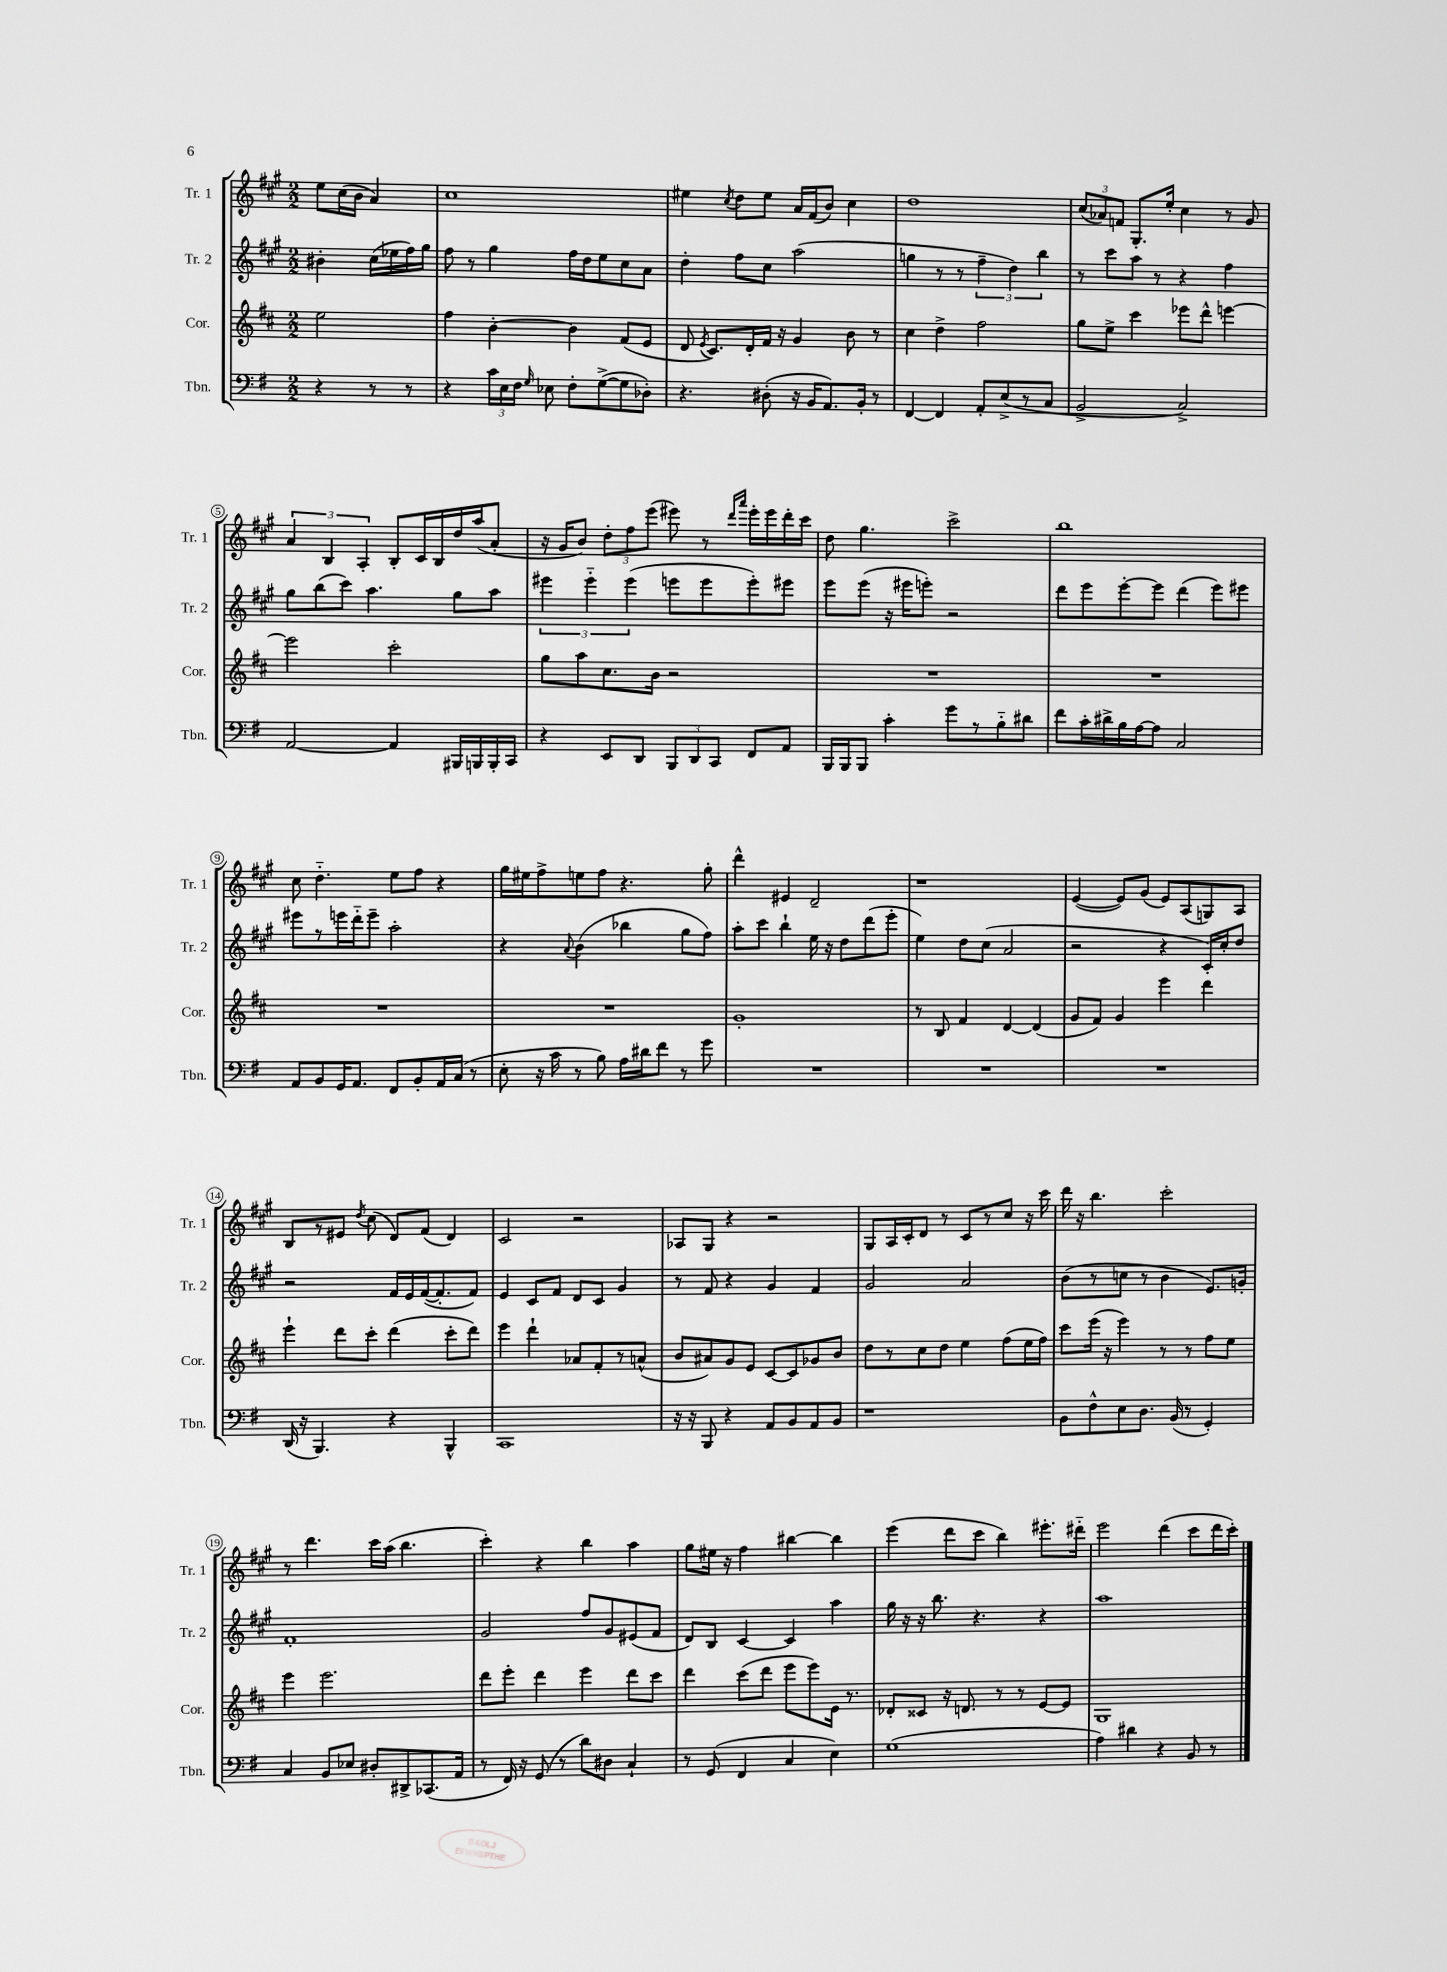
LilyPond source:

<<
\new StaffGroup <<
\new Staff = "s0" \with { instrumentName = "Tr. 1" shortInstrumentName = "Tr. 1" } {
    \clef treble \key a \major \numericTimeSignature \time 2/2 \partial 2
    \autoBeamOff e''8[ cis''16( b'16] a'4) |
    cis''1 |
    eis''4 \acciaccatura { cis''8 } d''8[ eis''8] a'16[ fis'16( b'8]) cis''4 |
    d''1 |
    \tuplet 3/2 { cis''8[( aes'8) f'8] } gis8.[-. e''16]-. cis''4 r8 gis'8 |
    \tuplet 3/2 { a'4 b4 a4-. } b8[-. cis'16 b16 d''16 a''16( a'8]-. |
    r16 gis'16[ b'8]) \tuplet 3/2 { d''8[-. fis''8 e'''8]( } eis'''8) r8 \grace { d'''16[ a'''16] } eis'''16[-. eis'''16 d'''16-. cis'''16] |
    d''8 gis''4. cis'''2-> |
    b''1 |
    cis''8 d''4.-_ e''8[ fis''8] r4 |
    gis''16[ eis''16 fis''8-> e''8 fis''8] r4. gis''8-. |
    d'''4-^ eis'4 d'2-- |
    r1 |
    e'4~( e'8[) gis'8]( e'8[) a8( g8) a8] |
    b8[ r8 eis'8] \acciaccatura { d''8 } cis''8( d'8[) fis'8]( d'4) |
    cis'2 r2 |
    aes8[ gis8] r4 r2 |
    gis8[ a16 cis'16-. d'8] r8 cis'8[ r8 cis''8] r16 cis'''16 |
    d'''16 r16 b''4. cis'''2-. |
    r8 d'''4. cis'''16[ a''16]( b''4. |
    cis'''4-.) r4 b''4 a''4 |
    gis''8[ eis''16] r16 fis''4 bis''4~ bis''4 |
    e'''4( d'''8[ cis'''8] b''4) eis'''8.[-. dis'''16]-_ |
    e'''2 d'''4( cis'''8[ d'''16 cis'''16]-.) \bar "|." |
}
\new Staff = "s1" \with { instrumentName = "Tr. 2" shortInstrumentName = "Tr. 2" } {
    \clef treble \key a \major \numericTimeSignature \time 2/2 \partial 2
    \autoBeamOff bis'4-. cis''16[( ees''16 fis''16) gis''16] |
    fis''8 r8 gis''4 fis''16[ d''16 e''8 cis''8 a'8] |
    d''4-. fis''8[ cis''8] a''2( |
    g''4 r8 r8 \tuplet 3/2 { fis''4-- d''4) b''4 } |
    r8 cis'''8[ a''8] r8 r4 fis''4 |
    gis''8[ b''8( cis'''8]) a''4. gis''8[ a''8] |
    \tuplet 3/2 { eis'''4 eis'''4-_ eis'''4( } e'''8[ e'''8 e'''8-.) eis'''8] |
    e'''8[ e'''8]( r16 eis'''16[ e'''8]-.) r2 |
    d'''8[ e'''8 e'''8~-. e'''8] d'''4( e'''8[) eis'''8] |
    eis'''8[ r8 e'''16 d'''16-_ e'''8]-- a''2-. |
    r4 \appoggiatura { a'8 } b'4( bes''4 gis''8[ fis''8]) |
    a''8[-. cis'''8] b''4-! e''16 r16 d''8[ d'''8( e'''8]-. |
    e''4) d''8[ cis''8]( a'2 |
    r2 r4 cis'16[-.) cis''16-. d''8] |
    r2 fis'16[ e'16 fis'16~( fis'8.-. fis'8]) |
    e'4 cis'8[ fis'8] d'8[ cis'8] gis'4 |
    r8 fis'8 r4 gis'4 fis'4 |
    gis'2 a'2 |
    b'8[( r8 c''8] r8 b'4 e'8.[) g'16]-. |
    fis'1-. |
    gis'2 fis''8[ gis'8 eis'8( fis'8] |
    d'8[) b8] cis'4~ cis'4 a''4 |
    gis''16 r16 r16 b''8. r4. r4 |
    a''1 \bar "|." |
}
\new Staff = "s2" \with { instrumentName = "Cor." shortInstrumentName = "Cor." } {
    \clef treble \key d \major \numericTimeSignature \time 2/2 \partial 2
    \autoBeamOff e''2 |
    fis''4 b'4~-. b'4 fis'8[( e'8] |
    d'8 \acciaccatura { e'8 } cis'8.[) d'16-. fis'16] r16 g'4 b'8 r8 |
    cis''4 d''4-> fis''2 |
    g''8[ e''8]-> cis'''4 ees'''8[ d'''8]-^ e'''4~ |
    e'''2 cis'''2-. |
    g''8[ a''8 cis''8. b'16] r2 |
    R1 |
    R1 |
    R1 |
    R1 |
    g'1-. |
    r8 b8 fis'4 d'4~ d'4( |
    g'8[ fis'8]) g'4 e'''4 d'''4 |
    e'''4-! d'''8[ cis'''8]-. d'''4( cis'''8[-. d'''8]) |
    e'''4 d'''4-! aes'8[ fis'8-. r8 a'8]-^( |
    b'8[ ais'8) g'8 e'8] cis'8[~ cis'8 ges'8 b'8] |
    d''8[ r8 cis''8 d''8] e''4 fis''8[( e''16 fis''16]) |
    cis'''8[ e'''16]( r16 e'''4) r8 r8 fis''8[ e''8] |
    e'''4 e'''2. |
    d'''8[ e'''8]-. d'''4 e'''4 d'''8[ cis'''8] |
    d'''4 cis'''8[( d'''8] e'''8[ e'''8) e'16] r8. |
    des'8[-. cisis'8] r16 d'8. r8 r8 e'8[~ e'8] |
    g1 \bar "|." |
}
\new Staff = "s3" \with { instrumentName = "Tbn." shortInstrumentName = "Tbn." } {
    \clef bass \key g \major \numericTimeSignature \time 2/2 \partial 2
    \autoBeamOff r4 r8 r8 |
    r4 \tuplet 3/2 { c'16[ e16 fis16] } \grace { g16 } ees8 fis8[-. g8~->( g8 des8]-.) |
    r4. dis8-.( r16 b,16[ a,8.) b,16]-. r8 |
    fis,4~ fis,4 a,8[-. e8->( r8 c8] |
    b,2-> c2->) |
    a,2~ a,4 bis,,16[ b,,16 b,,16-. c,16] |
    r4 e,8[ d,8] \tuplet 3/2 { b,,8[ d,8 c,8] } fis,8[ a,8] |
    b,,16[ b,,16 b,,8] c'4-. g'8[ r8 b8-_ dis'8] |
    fis'8[ c'16-. dis'16-> b16 a16~ a8] c2 |
    a,8[ b,8 g,16 a,8.] fis,8[ b,8-. a,16 c16]( r8 |
    e8-. r16 c'16 r8 b8) a16[ dis'16 fis'8] r8 g'8 |
    R1 |
    R1 |
    R1 |
    d,16( r16 b,,4.) r4 b,,4-^ |
    c,1 |
    r16 r16 b,,8 r4 a,8[ b,8 a,8 b,8] |
    r1 |
    b,8[ fis8-^ e8 d8.] b,16( r8 g,4-.) |
    c4 b,8[ ees8] dis8[-. dis,8-> ces,8.( a,16] |
    r8 fis,16) r16 g,8( r8 d'8[) dis8] c4-! |
    r8 g,8( fis,4 c4 e4) |
    g1( |
    a4) dis'4 r4 b,8 r8 \bar "|." |
}
>>
>>
\layout { \context { \Score \override BarNumber.stencil = #(make-stencil-circler 0.1 0.3 ly:text-interface::print) } }
